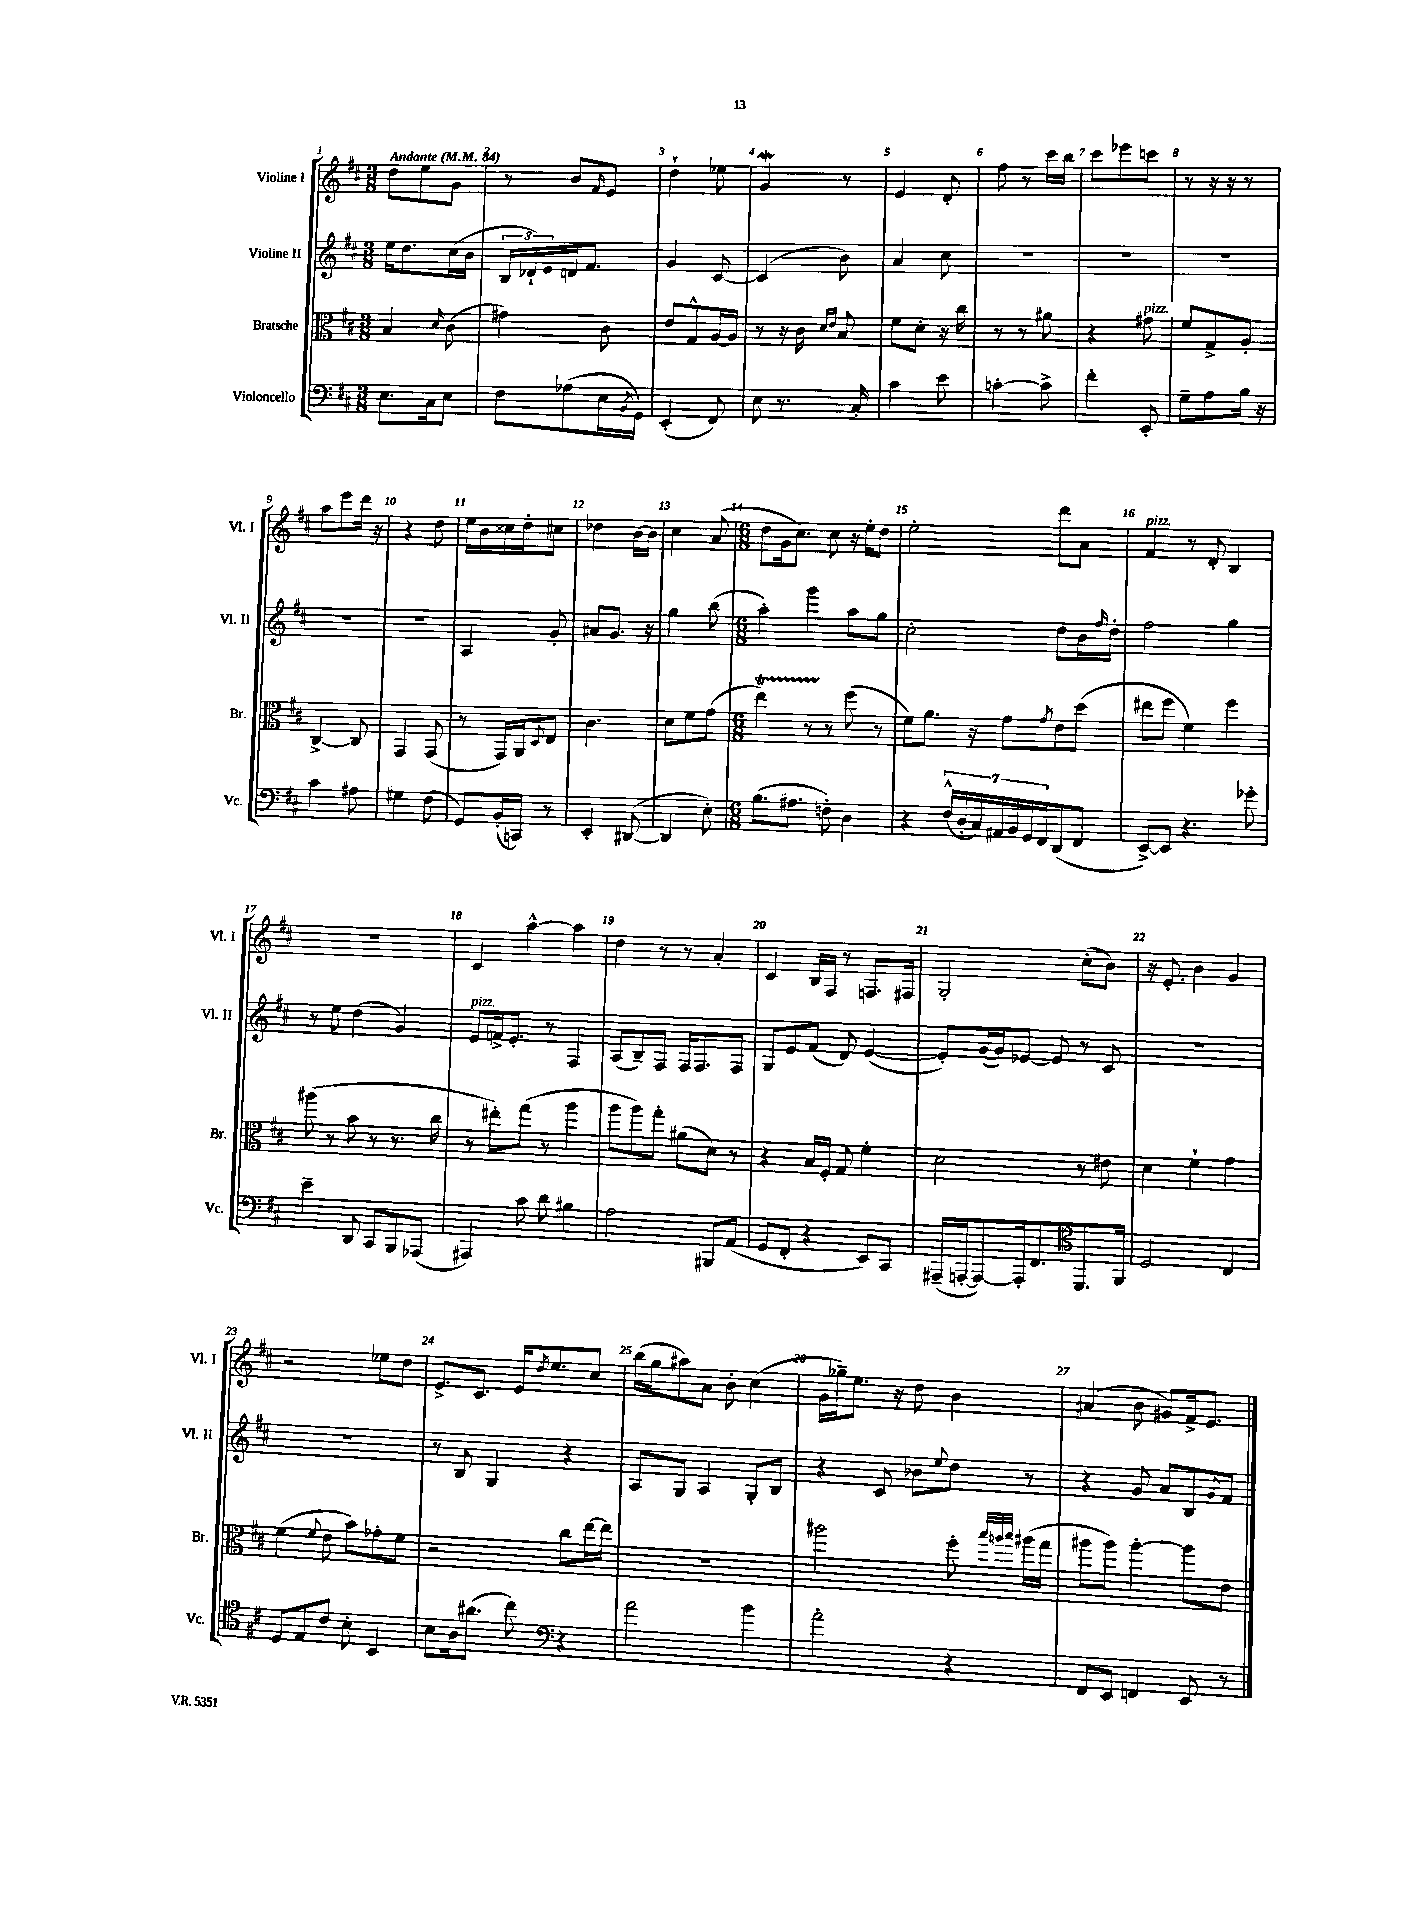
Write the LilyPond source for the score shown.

<<
\new StaffGroup <<
\new Staff = "s0" \with { instrumentName = "Violine I" shortInstrumentName = "Vl. I" } {
    \clef treble \key d \major \numericTimeSignature \time 3/8 \tempo "Andante" 4 = 84
    d''8 e''8 g'8 |
    r8 b'8 \grace { fis'16 } e'8 |
    d''4-! ees''8 |
    g'4\mordent r8 |
    e'4 d'8-. |
    fis''8 r8 cis'''16 b''16 |
    cis'''8 ees'''8 c'''8 |
    r8 r16 r16 r8 |
    a''8 e'''8 d'''16 r16 |
    r4 d''8 |
    e''16 b'16 cisis''16 d''16-. cis''8 |
    des''4 b'16~ b'16 |
    cis''4 a'8( |
    \numericTimeSignature \time 6/8 d''8 g'16 cis''8.) cis''8 r16 e''16-. d''8 |
    e''2-. d'''8 a'8 |
    fis'4^\markup { \italic "pizz." } r8 d'8-. b4 |
    R2. |
    cis'4 a''4~-^ a''4 |
    d''4 r8 r8 a'4-. |
    cis'4 b16 fis16 r8 f8. fis16 |
    g2-. cis''8-.( b'8) |
    r16 e'8.-. b'4 g'4 |
    r2 ees''8 d''8 |
    e'8.-> cis'8. e'16 \acciaccatura { d''8 } e''8. cis''8 |
    b''16( g''16 ais''8) a'8 b'8-. cis''4( |
    g'16 ges''16--) e''8. r16 d''8 b'4 |
    ais'4( b'8 gis'8) fis'16-> e'8. \bar "|." |
}
\new Staff = "s1" \with { instrumentName = "Violine II" shortInstrumentName = "Vl. II" } {
    \clef treble \key d \major \numericTimeSignature \time 3/8
    e''16 d''8. cis''16( b'16 |
    \tuplet 3/2 { b16 des'16-!) e'16 } d'16 fis'8. |
    g'4 cis'8~ |
    cis'4( b'8) |
    a'4 cis''8 |
    R4. |
    R4. |
    R4. |
    R4. |
    r4. |
    a4 g'8-. |
    ais'8 g'8. r16 |
    g''4 b''8( |
    \numericTimeSignature \time 6/8 a''4-.) g'''4 a''8 g''8 |
    cis''2-. d''8 b'16 \grace { fis''16 } d''16-. |
    fis''2 g''4 |
    r8 e''8 d''4( g'4) |
    e'8^\markup { \italic "pizz." } f'16-> e'8.-. r8 fis4 |
    a8( b8--) fis8 fis16 fis8. fis8 |
    g8 e'8 fis'8( d'8) e'4~( |
    e'8-.) g'16~( g'16) ees'8~ ees'8 r8 cis'8 |
    R2. |
    R2. |
    r8 b8 g4 r4 |
    a8 g8 a4 g8-. b8 |
    r4 cis'8 bes'8 \appoggiatura { e''8 } d''8 r8 |
    r4 g'8 a'8 b8 \appoggiatura { g'8 } fis'8 \bar "|." |
}
\new Staff = "s2" \with { instrumentName = "Bratsche" shortInstrumentName = "Br." } {
    \clef alto \key d \major \numericTimeSignature \time 3/8
    b4 \grace { d'16 } cis'8( |
    gis'4) cis'8 |
    e'8 g8-^ a16~ a16 |
    r8 r16 cis'16 \grace { d'16 e'16 } b8 |
    fis'8 d'8-. r16 cis''16 |
    r8 r8 ais'8 |
    r4 gis'8^\markup { \italic "pizz." } |
    fis'8 g8-> a8-. |
    cis4~-> cis8 |
    g,4 g,8( |
    r8 g,16) a,16 \appoggiatura { d8 } e8 |
    cis'4. |
    d'8 fis'8 g'8( |
    \numericTimeSignature \time 6/8 e''4\startTrillSpan) r8 r8\stopTrillSpan fis''8( r8 |
    fis'8) a'8. r16 g'8 \acciaccatura { g'8 } e'8 d''8( |
    eis''8 fis''8 fis'4) fis''4 |
    ais''8( r8 b'8 r8 r8. cis''16 |
    r8 eis''8-.) g''8( r8 a''4 |
    a''8 a''8) g''8-. ais'8( d'8) r8 |
    r4 b16 fis16-. g8 fis'4-. |
    d'2 r8 eis'8 |
    d'4 fis'4-! g'4 |
    fis'4( \appoggiatura { fis'8 } e'8 b'8) ges'8-. fis'8 |
    r2 cis''8 e''16~ e''16 |
    R2. |
    ais''2 fis''8-. \grace { b''32 a''32 b''32 } ais''16( g''16 |
    ais''8 ais''8) ais''4~-. ais''8 e'8 \bar "|." |
}
\new Staff = "s3" \with { instrumentName = "Violoncello" shortInstrumentName = "Vc." } {
    \clef bass \key d \major \numericTimeSignature \time 3/8
    e8. cis16 e8 |
    fis8 aes8( e16 \acciaccatura { b,8 } g,16) |
    e,4-.( fis,8) |
    e8 r8. cis16-. |
    cis'4 e'8 |
    c'4~-. c'8-> |
    fis'4-. e,8-. |
    g8-- a8 b16 r16 |
    cis'4 ais8 |
    gis4 fis8( |
    g,8) b,16-.( c,16) r8 |
    e,4-. dis,8~( |
    dis,4 e8-.) |
    \numericTimeSignature \time 6/8 b8.( ais8. f8-.) d4 |
    r4 \tuplet 7/4 { fis16-^( d16-. cis16) ais,16 b,16 g,16 fis,16 } d,8( fis,8 |
    e,8~->) e,8 r4. ges'8-. |
    e'4-- d,8 cis,8 b,,8 aes,,8( |
    ais,,4) cis'8 d'8 bis4 |
    a2 bis,,8 a,8( |
    g,8 fis,8-. r4 e,8) cis,8 |
    ais,,16--( a,,16~-. a,,8~) a,,16-. fis,8. d,8. fis,16 |
    \clef tenor d2 cis4 |
    d8 e8 cis'8 b8-. b,4 |
    b8 a16 ais'8.( cis''8) r4 |
    \clef bass a'2 b'4 |
    a'2-. r4 |
    fis,8 e,8 f,4 e,8 r8 \bar "|." |
}
>>
>>
\layout { \context { \Score \override BarNumber.break-visibility = ##(#f #t #t) barNumberVisibility = #all-bar-numbers-visible } }
